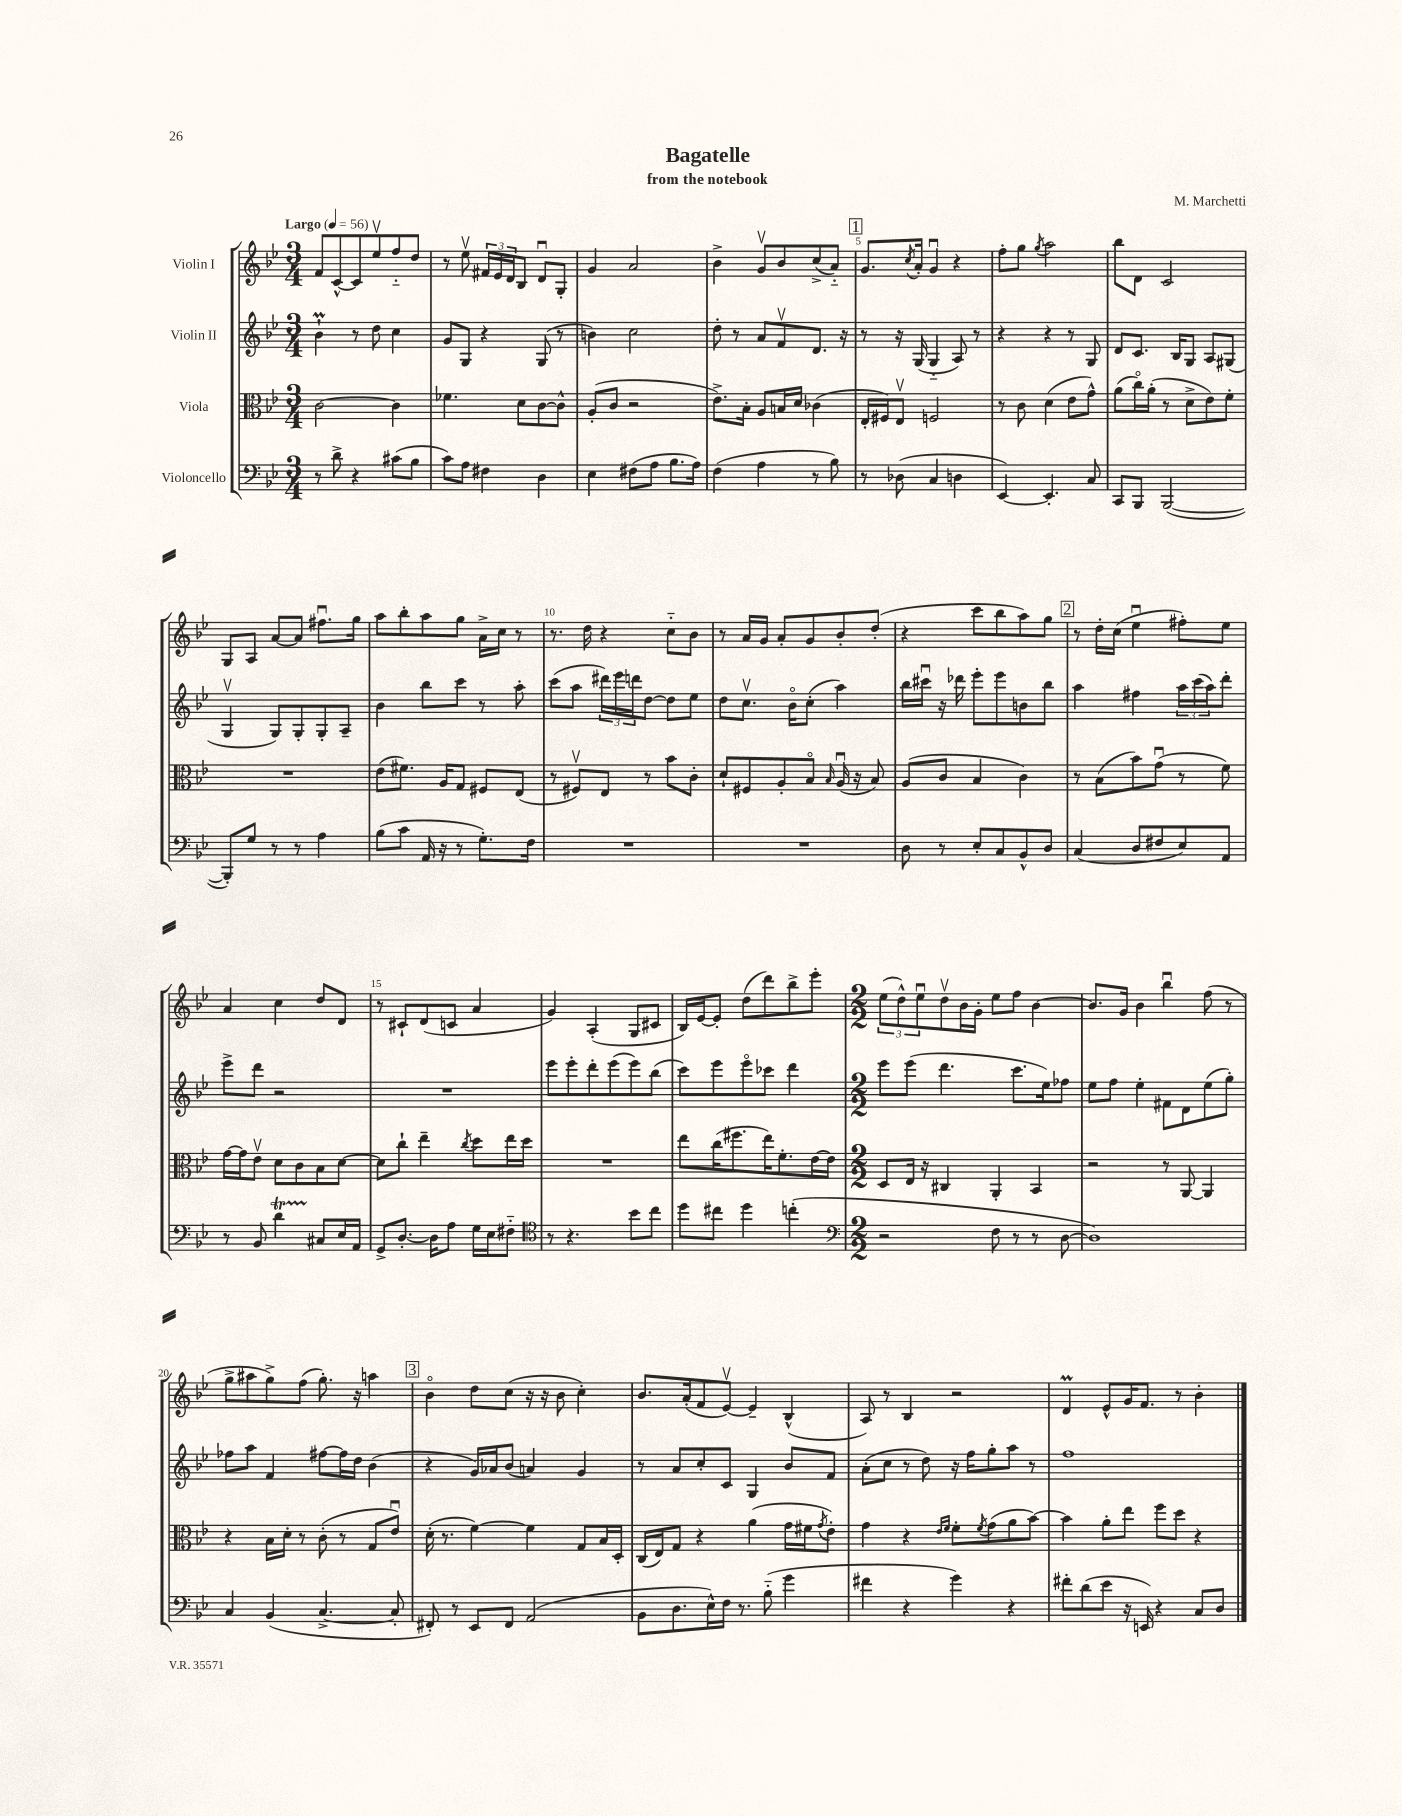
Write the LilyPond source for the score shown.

\header { title = "Bagatelle" composer = "M. Marchetti" subtitle = "from the notebook" }
<<
\new StaffGroup <<
\new Staff = "s0" \with { instrumentName = "Violin I" } {
    \clef treble \key bes \major \numericTimeSignature \time 3/4 \tempo "Largo" 4 = 56
    f'8 c'8~-^ c'8 ees''8\upbow f''8-_ d''8 |
    r8 ees''8\upbow \tuplet 3/2 { fis'16 ees'16 d'16 } bes8 d'8\downbow g8-. |
    g'4 a'2 |
    bes'4-> g'8\upbow bes'8 c''8->( a'8-_) |
    \mark \markup { \box "1" } g'8. \acciaccatura { c''8 } a'16-. g'4\downbow r4 |
    f''8-. g''8 \acciaccatura { g''8 } a''2 |
    bes''8 d'8 c'2 |
    g8 a8 a'8~ a'8 fis''8.\downbow g''16 |
    a''8 bes''8-. a''8 g''8 a'16-> c''16 r8 |
    r8. d''16 r4 c''8-_ bes'8 |
    r8 a'16 g'16 a'8-. g'8 bes'8-. d''8-.( |
    r4 c'''8 bes''8 a''8) g''8 |
    \mark \markup { \box "2" } r8 d''16-. c''16( ees''4\downbow fis''8-.) ees''8 |
    a'4 c''4 d''8 d'8 |
    r8 cis'8-! d'8( c'8 a'4 |
    g'4) a4-.( g8 cis'8 |
    bes16) ees'16~ ees'8-. d''8( d'''8) bes''8-> ees'''8-. |
    \numericTimeSignature \time 2/2 \tuplet 3/2 { ees''8( d''8-^) ees''8\downbow } d''8\upbow bes'16 g'16-. ees''8 f''8 bes'4~ |
    bes'8. g'16 bes'4 bes''4\downbow f''8( r8 |
    g''8-> ais''8 g''8->) f''8( g''8.-.) r16 a''4 |
    \mark \markup { \box "3" } bes'4\flageolet d''8 c''8( r16 r16 bes'8 c''4-.) |
    bes'8. a'16-.( f'8 ees'8~\upbow) ees'4-- bes4-^( |
    a8) r8 bes4 r2 |
    d'4\prall ees'8-^ g'16 f'8. r8 bes'4-. \bar "|." |
}
\new Staff = "s1" \with { instrumentName = "Violin II" } {
    \clef treble \key bes \major \numericTimeSignature \time 3/4
    bes'4-!\prall r8 d''8 c''4 |
    g'8 g8 r4 g8( r8 |
    b'4) c''2 |
    d''8-. r8 a'8 f'8\upbow d'8. r16 |
    \mark \markup { \box "1" } r8 r16 g16( g4-_ a8) r8 |
    r4 r4 r8 g8 |
    d'8 c'8. bes16 g8 a8 gis8( |
    g4\upbow g8) g8-. g8-. a8-- |
    bes'4 bes''8 c'''8 r8 a''8-. |
    c'''8( a''8 \tuplet 3/2 { dis'''16) ees'''16 d'''16 } d''8~ d''8 ees''8 |
    d''8 c''8.\upbow bes'16\flageolet c''8-.( a''4) |
    bes''16 cis'''16\downbow r16 des'''16 ees'''8-. ees'''8 b'8 bes''8 |
    \mark \markup { \box "2" } a''4 fis''4 \tuplet 3/2 { a''16 c'''16( a''16) } d'''8-. |
    ees'''8-> d'''8 r2 |
    R2. |
    ees'''8 ees'''8-. d'''8-. ees'''8( ees'''8) bes''8( |
    c'''8) ees'''8 ees'''8\flageolet ces'''8 d'''4 |
    \numericTimeSignature \time 2/2 ees'''8 ees'''8( d'''4. c'''8. ees''16) fes''8 |
    ees''8 f''8 ees''4-. fis'8 d'8 ees''8( g''8-.) |
    fes''8 a''8 f'4 fis''8~ fis''16 d''16 bes'4( |
    \mark \markup { \box "3" } r4 g'16) aes'16 bes'8( a'4) g'4 |
    r8 a'8 c''8-. c'8 g4 bes'8 f'8 |
    a'8-.( c''8 r8 d''8) r16 f''16 g''8-. a''8 r8 |
    f''1 \bar "|." |
}
\new Staff = "s2" \with { instrumentName = "Viola" } {
    \clef alto \key bes \major \numericTimeSignature \time 3/4
    c'2~ c'4 |
    fes'4. d'8 c'8~ c'8-^ |
    a8-.( c'8 r2 |
    ees'8.->) bes16-. a8 b16 d'16 ces'4( |
    \mark \markup { \box "1" } ees16-. fis16) ees8\upbow f2 |
    r8 c'8 d'4( ees'8 g'8-^) |
    a'8( c''16\flageolet) a'16-.( r8 d'8-> ees'8) f'8-. |
    R2. |
    ees'8( fis'8.) a16 g8 fis8 ees8( |
    r8 fis8\upbow) ees8 r8 bes'8 c'8-. |
    d'8-! fis8 a8-. bes8\flageolet \grace { bes16 } a16\downbow( r16 bes8) |
    a8( c'8 bes4 c'4) |
    \mark \markup { \box "2" } r8 bes8( bes'8) g'8\downbow( r8 f'8) |
    g'16~ g'16 ees'8\upbow d'8 c'8 bes8 d'8~ |
    d'8 c''8-! ees''4-- \acciaccatura { c''8 } d''8 ees''16 d''16 |
    R2. |
    ees''8 c''16( fis''8. ees''16) f'8.-. ees'16~ ees'16 |
    \numericTimeSignature \time 2/2 d8 ees16 r16 cis4 a,4-. bes,4 |
    r2 r8 a,8~ a,4 |
    r4 bes16 d'16-. r8 c'8-.( r8 g8 ees'8\downbow) |
    \mark \markup { \box "3" } d'16-.( r8. f'4~) f'4 g8 bes16 d16-. |
    c16( ees16) g8 r4 a'4( g'16 fis'16 \acciaccatura { g'8 } ees'8-.) |
    g'4 r4 \grace { ees'16 f'16 } f'8-. \acciaccatura { f'8 } g'8( a'8 bes'8~) |
    bes'4 a'8-. ees''8 f''8 d''8 r4 \bar "|." |
}
\new Staff = "s3" \with { instrumentName = "Violoncello" } {
    \clef bass \key bes \major \numericTimeSignature \time 3/4
    r8 d'8-> r4 cis'8( bes8 |
    c'8) a8 fis4 d4 |
    ees4 fis8( a8 bes8. a16) |
    f4( a4 r8 bes8) |
    \mark \markup { \box "1" } r8 des8( c4 d4 |
    ees,4~) ees,4.-. c8 |
    c,8 bes,,8 bes,,2~( |
    bes,,8-.) g8 r8 r8 a4 |
    bes8( c'8 a,16 r16 r8 g8.-.) f16 |
    R2. |
    R2. |
    d8 r8 ees8-. c8 bes,8-^ d8 |
    \mark \markup { \box "2" } c4( d8 fis8 ees8) a,8 |
    r8 bes,8 d'4\startTrillSpan cis8\stopTrillSpan ees16 a,16 |
    g,8-> d8.~-. d16 a8 g16 ees16 fis8-_ |
    \clef tenor r8 r4. bes'8 c''8 |
    d''8 cis''8 d''4 c''4-.( |
    \numericTimeSignature \time 2/2 \clef bass r2 f8 r8 r8 d8~ |
    d1) |
    c4 bes,4( c4.~-> c8-. |
    \mark \markup { \box "3" } fis,8-.) r8 ees,8 fis,8 a,2( |
    bes,8 d8. ees16-^) f16 r8. bes8-_( g'4 |
    fis'4 r4 g'4) r4 |
    fis'8-. d'8( ees'8 r16 e,16) r4 c8 d8 \bar "|." |
}
>>
>>
\layout { \context { \Score \override BarNumber.break-visibility = ##(#f #t #t) barNumberVisibility = #(every-nth-bar-number-visible 5) } }
